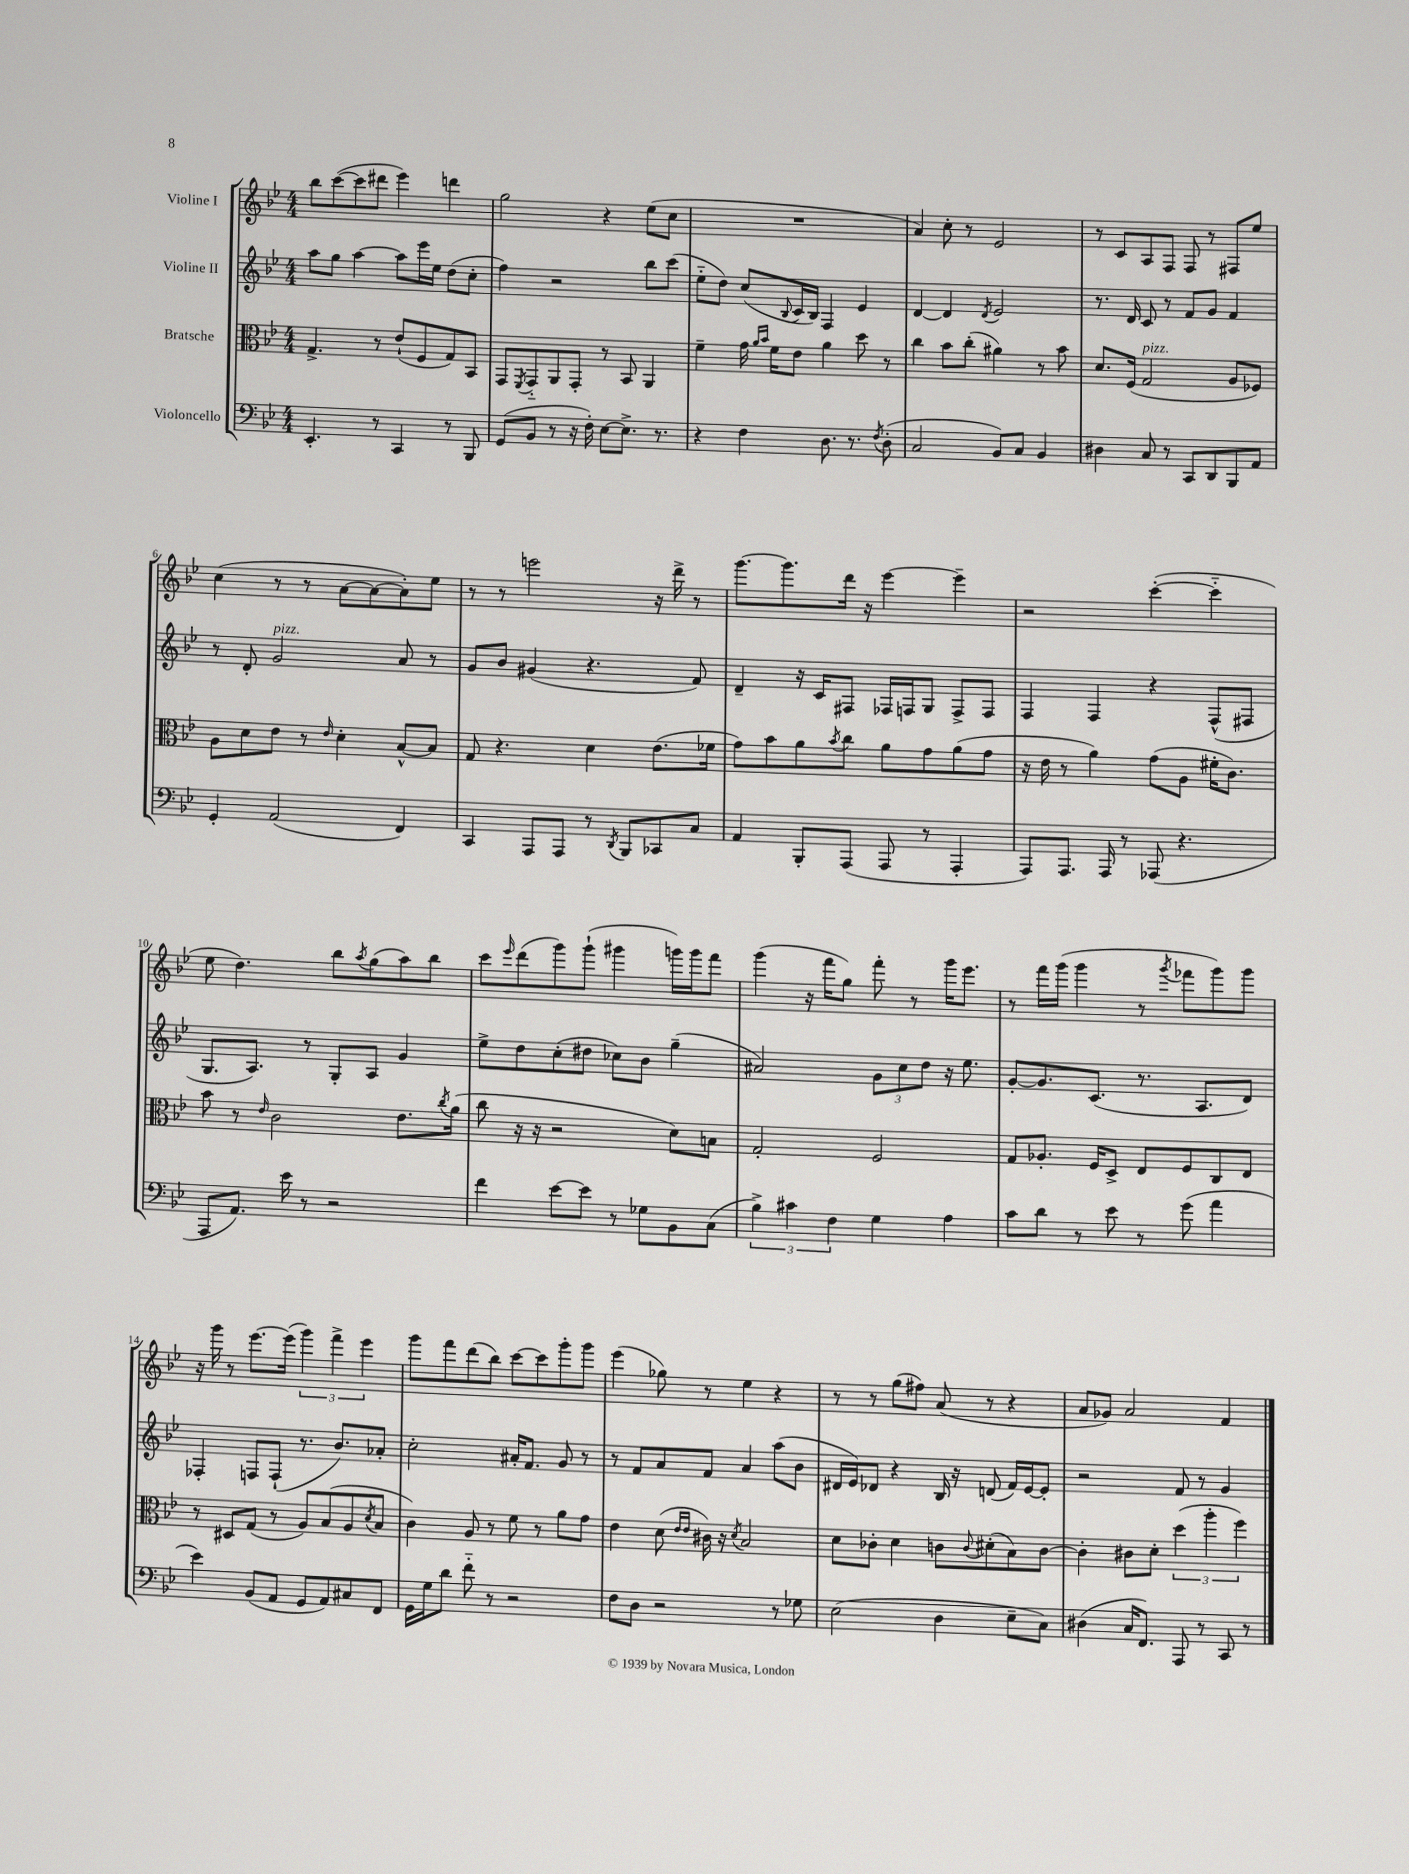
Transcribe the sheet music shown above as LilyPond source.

<<
\new StaffGroup <<
\new Staff = "s0" \with { instrumentName = "Violine I" } {
    \clef treble \key bes \major \numericTimeSignature \time 4/4
    bes''8 c'''8~( c'''8 dis'''8 ees'''4) d'''4 |
    g''2 r4 ees''8( c''8 |
    R1 |
    a'4) c''8-. r8 ees'2 |
    r8 c'8 a8 f8 f8 r8 fis8 ees''8 |
    c''4( r8 r8 a'8~ a'8~ a'8-.) ees''8 |
    r8 r8 e'''2 r16 d'''16-> r8 |
    g'''8.~ g'''8. d'''16 r16 ees'''4~ ees'''4-- |
    r2 c'''4~-.( c'''4-_ |
    ees''8 d''4.) bes''8 \acciaccatura { a''8 } g''8( a''8) bes''8 |
    c'''8 \grace { ees'''16 } d'''8( g'''8) g'''8-!( gis'''4 g'''16) g'''16 f'''8 |
    g'''4( r16 f'''16 g''8) f'''8-. r8 g'''16 ees'''8. |
    r8 f'''16 g'''16( g'''4 r8 \acciaccatura { g'''8 } fes'''8 g'''8) g'''8 |
    r16 g'''16 r8 ees'''8.~ ees'''16( \tuplet 3/2 { g'''4) f'''4-> ees'''4 } |
    g'''8 f'''8 d'''8( bes''8) c'''8~ c'''8 g'''8-. g'''8 |
    ees'''4( ges''8) r8 ees''4 r4 |
    r8 r8 g''8( fis''8) a'8( r8 r4 |
    a'8 ges'8) a'2 f'4 \bar "|." |
}
\new Staff = "s1" \with { instrumentName = "Violine II" } {
    \clef treble \key bes \major \numericTimeSignature \time 4/4
    a''8 g''8 a''4~ a''8 ees'''16 ees''16 d''8( c''8-. |
    f''4) r2 bes''8 c'''8( |
    ees''8-_ d''8) c''8( \appoggiatura { bes8 } c'16 bes16) f4 ees'4 |
    d'4~ d'4 \acciaccatura { d'8 } ees'2 |
    r8. d'16 c'8 r8 f'8 g'8 f'4 |
    r8 d'8-. g'2^\markup { \italic "pizz." } a'8 r8 |
    g'8 bes'8 gis'4( r4. f'8) |
    d'4-- r16 c'16 fis8 fes16 f16 g8 f8-> f8 |
    f4 f4 r4 f8-^( fis8 |
    g8. a8.) r8 g8-. a8 g'4 |
    ees''8-> d''8 c''8-.( dis''8 ces''8) bes'8 g''4--( |
    ais'2) \tuplet 3/2 { g'8 c''8 d''8 } r16 ees''8. |
    g'8~-. g'8. c'8.( r8. a8. d'8) |
    fes4-. f8 f8-!( r8. bes'8.) aes'8-. |
    c''2-. ais'16-. f'8. g'8 r8 |
    r8 f'8 a'8 f'8 a'4 a''8( bes'8 |
    dis'16 ees'16) des'8 r4 bes16 r16 d'8( f'16) ees'16~ ees'8-. |
    r2 f'8 r8 g'4 \bar "|." |
}
\new Staff = "s2" \with { instrumentName = "Bratsche" } {
    \clef alto \key bes \major \numericTimeSignature \time 4/4
    g4.-> r8 ees'8-!( f8 g8) bes,8 |
    g,8 \acciaccatura { f,8 } g,8-_ a,8 g,8-. r8 bes,8 a,4 |
    f'4-- g'16 \grace { a'16 bes'16 } f'16 ees'8 a'4 d''8 r8 |
    c''4 bes'8 c''8-.( ais'4) r8 bes'8 |
    d'8. f16( g2^\markup { \italic "pizz." } a8 fes8) |
    a8 d'8 ees'8 r8 \grace { ees'16 } d'4-. bes8~-^ bes8 |
    g8 r4. d'4 ees'8.( fes'16 |
    g'8) bes'8 a'8 \acciaccatura { bes'8 } c''8 a'8 g'8 a'8( g'8 |
    r16 ees'16 r8 a'4) g'8( a8 fis'16-. c'8.) |
    bes'8 r8 \grace { ees'16 } c'2 ees'8. \acciaccatura { c''8 } a'16( |
    c''8 r16 r16 r2 d'8) b8 |
    g2-. f2 |
    g8 aes8.-. f16 d8-> ees8 f8 c8 ees8 |
    r8 dis8 g8( r8 a8) bes8( a8 \acciaccatura { d'8 } bes8 |
    c'4) a8 r8 f'8 r8 a'8 g'8 |
    ees'4 d'8( \grace { ees'16 ees'16 } cis'16) r16 \acciaccatura { d'8 } bes2 |
    d'8 ces'8-. d'4 c'8 \appoggiatura { c'8 } dis'8-.( bes8) c'8~ |
    c'4-. cis'8 d'8-. \tuplet 3/2 { d''4( a''4-. f''4) } \bar "|." |
}
\new Staff = "s3" \with { instrumentName = "Violoncello" } {
    \clef bass \key bes \major \numericTimeSignature \time 4/4
    ees,4.-. r8 c,4 r8 bes,,8 |
    g,8( bes,8 r8 r16 f16-.) ees8~ ees8.-> r8. |
    r4 f4 d8. r8. \acciaccatura { f8 } d8-.( |
    c2 bes,8) c8 bes,4 |
    dis4 c8 r8 c,8 d,8 bes,,8 a,8 |
    g,4-. a,2( f,4) |
    c,4 a,,8 a,,8 r8 \acciaccatura { d,8 } bes,,8 ces,8 c8 |
    a,4 bes,,8-. a,,8( a,,8 r8 a,,4-. |
    a,,8) a,,8. a,,16 r8 aes,,8( r4. |
    a,,8 a,8.) ees'16 r8 r2 |
    f'4 ees'8~ ees'8 r8 ges8 bes,8 c8( |
    \tuplet 3/2 { bes4->) cis'4 f4 } g4 a4 |
    c'8 d'8 r8 ees'8 r8 g'8( a'4 |
    ees'4) bes,8( a,8 g,8 a,8) cis8 f,8 |
    g,16 g16 d'8 f'8-_ r8 r2 |
    f8 d8 r2 r8 ges8 |
    ees2( d4 ees8-- c8) |
    dis4( c16 f,8.) a,,8 r8 c,8 r8 \bar "|." |
}
>>
>>
